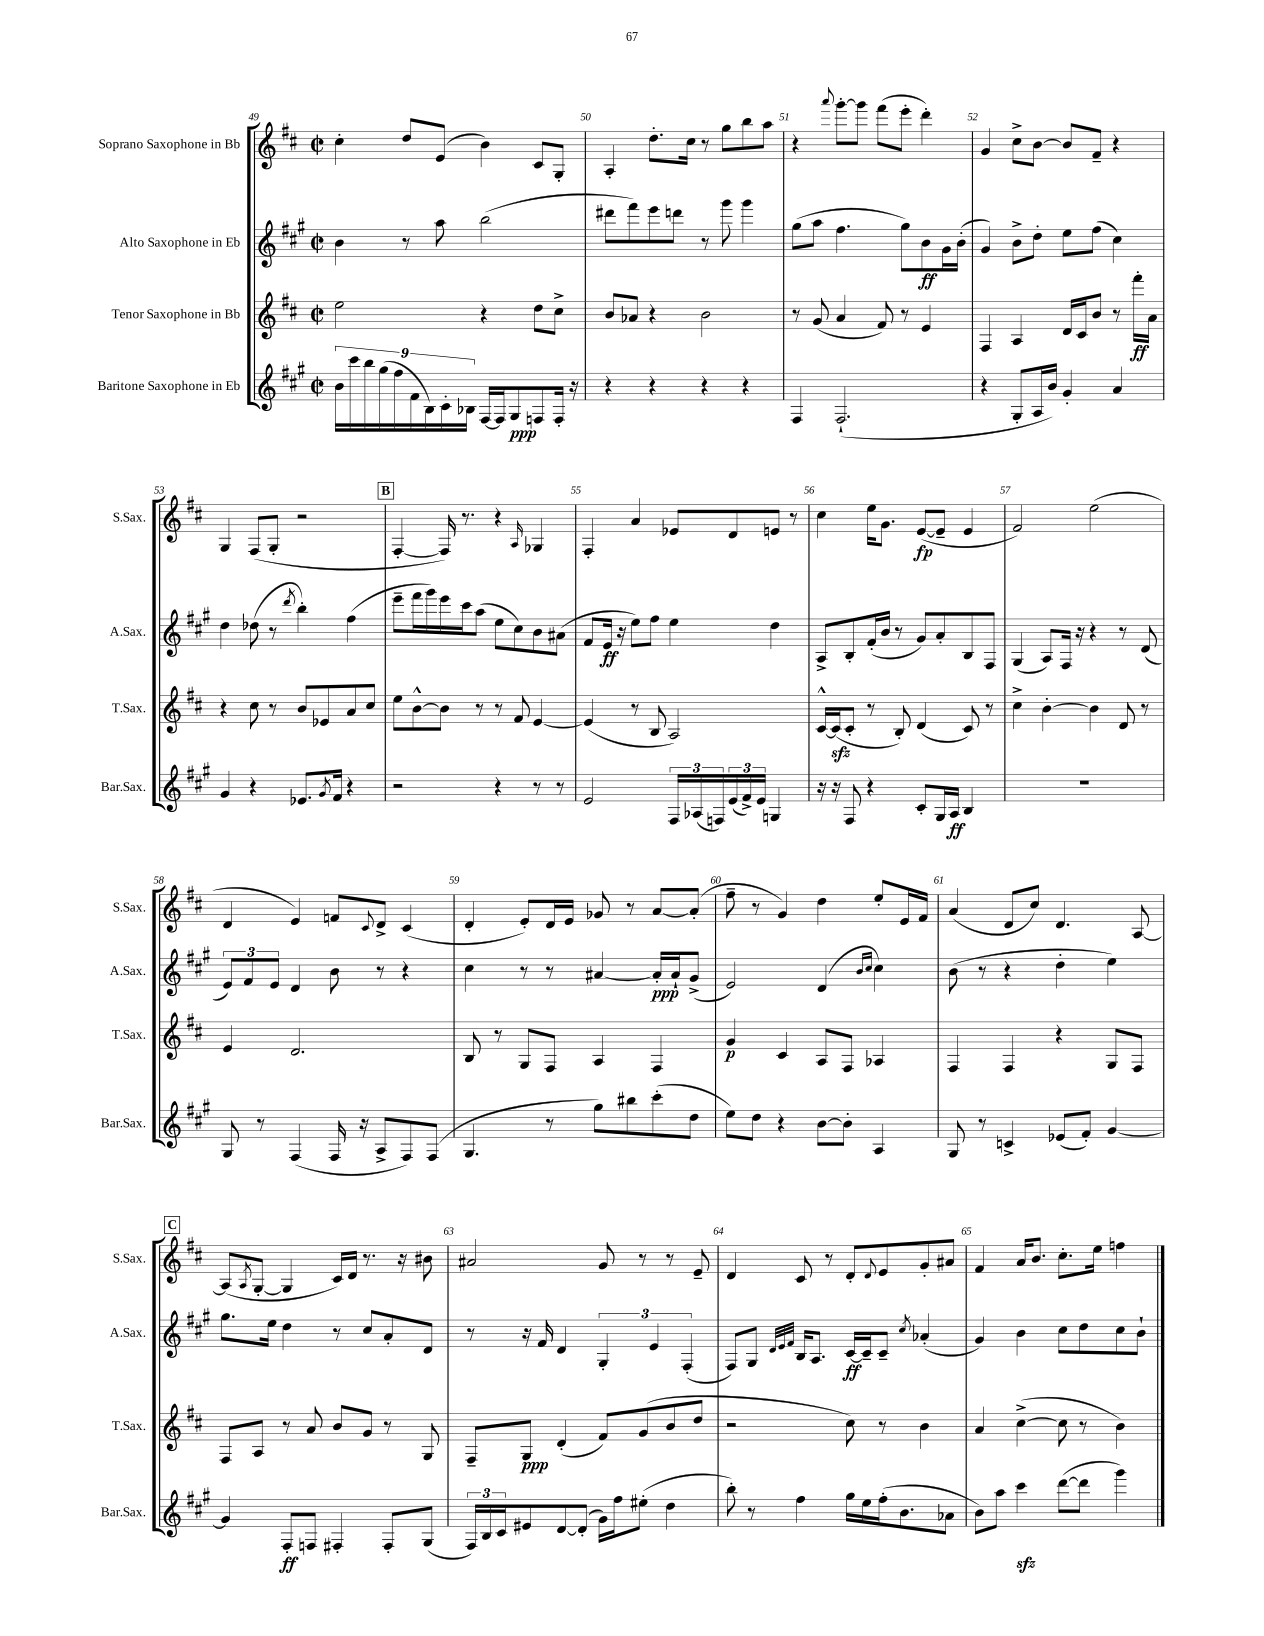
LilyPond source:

<<
\new StaffGroup <<
\new Staff = "s0" \with { instrumentName = "Soprano Saxophone in Bb" shortInstrumentName = "S.Sax." } {
    \clef treble \key d \major \defaultTimeSignature \time 2/2
    cis''4-. d''8 e'8( b'4) cis'8 g8-. |
    a4-. d''8.-. cis''16 r8 g''8 b''8 a''8 |
    r4 \appoggiatura { a'''8 } g'''8~-. g'''8 fis'''8( e'''8-. d'''4-.) |
    g'4 cis''8-> b'8~ b'8 fis'8-- r4 |
    g4 fis8( g8-. r2 |
    \mark \markup { \box "B" } fis4~-. fis16) r8. r4 \grace { a16 } ges4 |
    fis4-. a'4 ees'8 d'8 e'8 r8 |
    cis''4 e''16 g'8. e'8~\fp( e'8-- e'4 |
    fis'2) e''2( |
    d'4 e'4) f'8 \appoggiatura { cis'8 } d'8-> cis'4( |
    d'4-. e'8-.) d'16 e'16 ges'8 r8 a'8~ a'8-.( |
    fis''8-- r8 g'4) d''4 e''8-. e'16 fis'16 |
    a'4( d'8 cis''8) d'4. a8~ |
    \mark \markup { \box "C" } a8( \acciaccatura { a8 } g8~-. g4 cis'16) d'16 r8. r16 bis'8 |
    ais'2 g'8 r8 r8 e'8-- |
    d'4 cis'8 r8 d'8-. \appoggiatura { d'8 } e'8 g'8-. ais'8 |
    fis'4 a'16 b'8. cis''8.-. e''16 f''4 \bar "|." |
}
\new Staff = "s1" \with { instrumentName = "Alto Saxophone in Eb" shortInstrumentName = "A.Sax." } {
    \clef treble \key a \major \defaultTimeSignature \time 2/2
    b'4 r8 a''8 b''2( |
    dis'''8 fis'''8) e'''8 d'''8 r8 gis'''8 gis'''4 |
    gis''8( a''8 fis''4. gis''8) b'8\ff gis'16 b'16-.( |
    gis'4) b'8-> d''8-. e''8 fis''8( cis''4) |
    d''4 des''8( r8 \acciaccatura { d'''8 } b''4-.) fis''4( |
    \mark \markup { \box "B" } e'''8-- fis'''16 gis'''16) e'''16 cis'''16 a''8( e''8 cis''8) b'8 ais'8( |
    fis'8 e'16\ff r16 e''8) fis''8 e''4 d''4 |
    a8-> b8-. fis'16-.( b'16 r8 gis'8) a'8-. b8 fis8 |
    gis4( a8) fis16 r16 r4 r8 d'8( |
    \tuplet 3/2 { e'8) fis'8 e'8 } d'4 b'8 r8 r4 |
    cis''4 r8 r8 ais'4~ ais'16-.\ppp ais'16-! gis'8->( |
    e'2) d'4( \grace { b'16 cis''16 } cis''4) |
    b'8( r8 r4 d''4-. e''4) |
    \mark \markup { \box "C" } gis''8. e''16 d''4 r8 cis''8 a'8-. d'8 |
    r8 r16 fis'16 d'4 \tuplet 3/2 { gis4-. e'4 fis4-.( } |
    fis8) gis8 \grace { d'32 e'32 fis'32 } b16 a8. cis'16~\ff cis'16-- cis'8-- \acciaccatura { cis''8 } aes'4-.( |
    gis'4) b'4 cis''8 d''8 cis''8 b'8-! \bar "|." |
}
\new Staff = "s2" \with { instrumentName = "Tenor Saxophone in Bb" shortInstrumentName = "T.Sax." } {
    \clef treble \key d \major \defaultTimeSignature \time 2/2
    e''2 r4 d''8 cis''8-> |
    b'8 aes'8 r4 b'2 |
    r8 g'8( a'4 fis'8) r8 e'4 |
    fis4 a4 d'16 cis'16 b'8 r8 fis'''16-.\ff a'16 |
    r4 cis''8 r8 b'8 ees'8 a'8 cis''8 |
    \mark \markup { \box "B" } e''8 b'8~-^ b'8 r8 r8 fis'8 e'4~ |
    e'4( r8 b8 a2) |
    cis'16~-^ cis'16\sfz( cis'8-. r8 b8-.) d'4( cis'8) r8 |
    cis''4-> b'4~-. b'4 d'8 r8 |
    e'4 d'2. |
    b8 r8 g8 fis8 a4 fis4 |
    g'4\p cis'4 a8 fis8 aes4 |
    fis4 fis4 r4 g8 fis8 |
    \mark \markup { \box "C" } fis8 a8 r8 a'8 b'8 g'8 r8 g8 |
    fis8-- g8\ppp d'4-.( fis'8) g'8( b'8 d''8 |
    r2 cis''8) r8 b'4 |
    a'4 cis''4~->( cis''8 r8 b'4) \bar "|." |
}
\new Staff = "s3" \with { instrumentName = "Baritone Saxophone in Eb" shortInstrumentName = "Bar.Sax." } {
    \clef treble \key a \major \defaultTimeSignature \time 2/2
    \tuplet 9/8 { b'16 cis'''16 b''16 gis''16( fis''16 fis'16 b16) cis'16-. bes16 } fis16~ fis16 gis8\ppp f8 f16-. r16 |
    r4 r4 r4 r4 |
    fis4 fis2.-!( |
    r4 gis8-. a16 b'16) gis'4-. a'4 |
    gis'4 r4 ees'8. \acciaccatura { gis'8 } fis'16 r4 |
    \mark \markup { \box "B" } r2 r4 r8 r8 |
    e'2 \tuplet 3/2 { fis16 aes16( f16) } \tuplet 3/2 { e'16( fis'16->) e'16 } g4 |
    r16 r16 fis8 r4 cis'8-. gis16 a16\ff b4 |
    R1 |
    gis8 r8 fis4( fis16 r16 a8-> fis8) fis8( |
    gis4. r8 gis''8) bis''8 cis'''8-.( d''8 |
    e''8) d''8 r4 b'8~ b'8-. a4 |
    gis8 r8 c'4-> ees'8( fis'8-.) gis'4~ |
    \mark \markup { \box "C" } gis'4 fis8-.\ff f8 fis4-. fis8-. gis8( |
    \tuplet 3/2 { fis16) b16 cis'16 } eis'8 d'8~ d'8-.( gis'16) fis''16 eis''8-.( d''4 |
    b''8-.) r8 fis''4 gis''16 e''16 fis''16-.( b'8. aes'8 |
    b'8) a''8 cis'''4\sfz d'''8~( d'''8 gis'''4) \bar "|." |
}
>>
>>
\layout { \context { \Score currentBarNumber = #49 \override BarNumber.break-visibility = ##(#f #t #t) barNumberVisibility = #all-bar-numbers-visible } }
